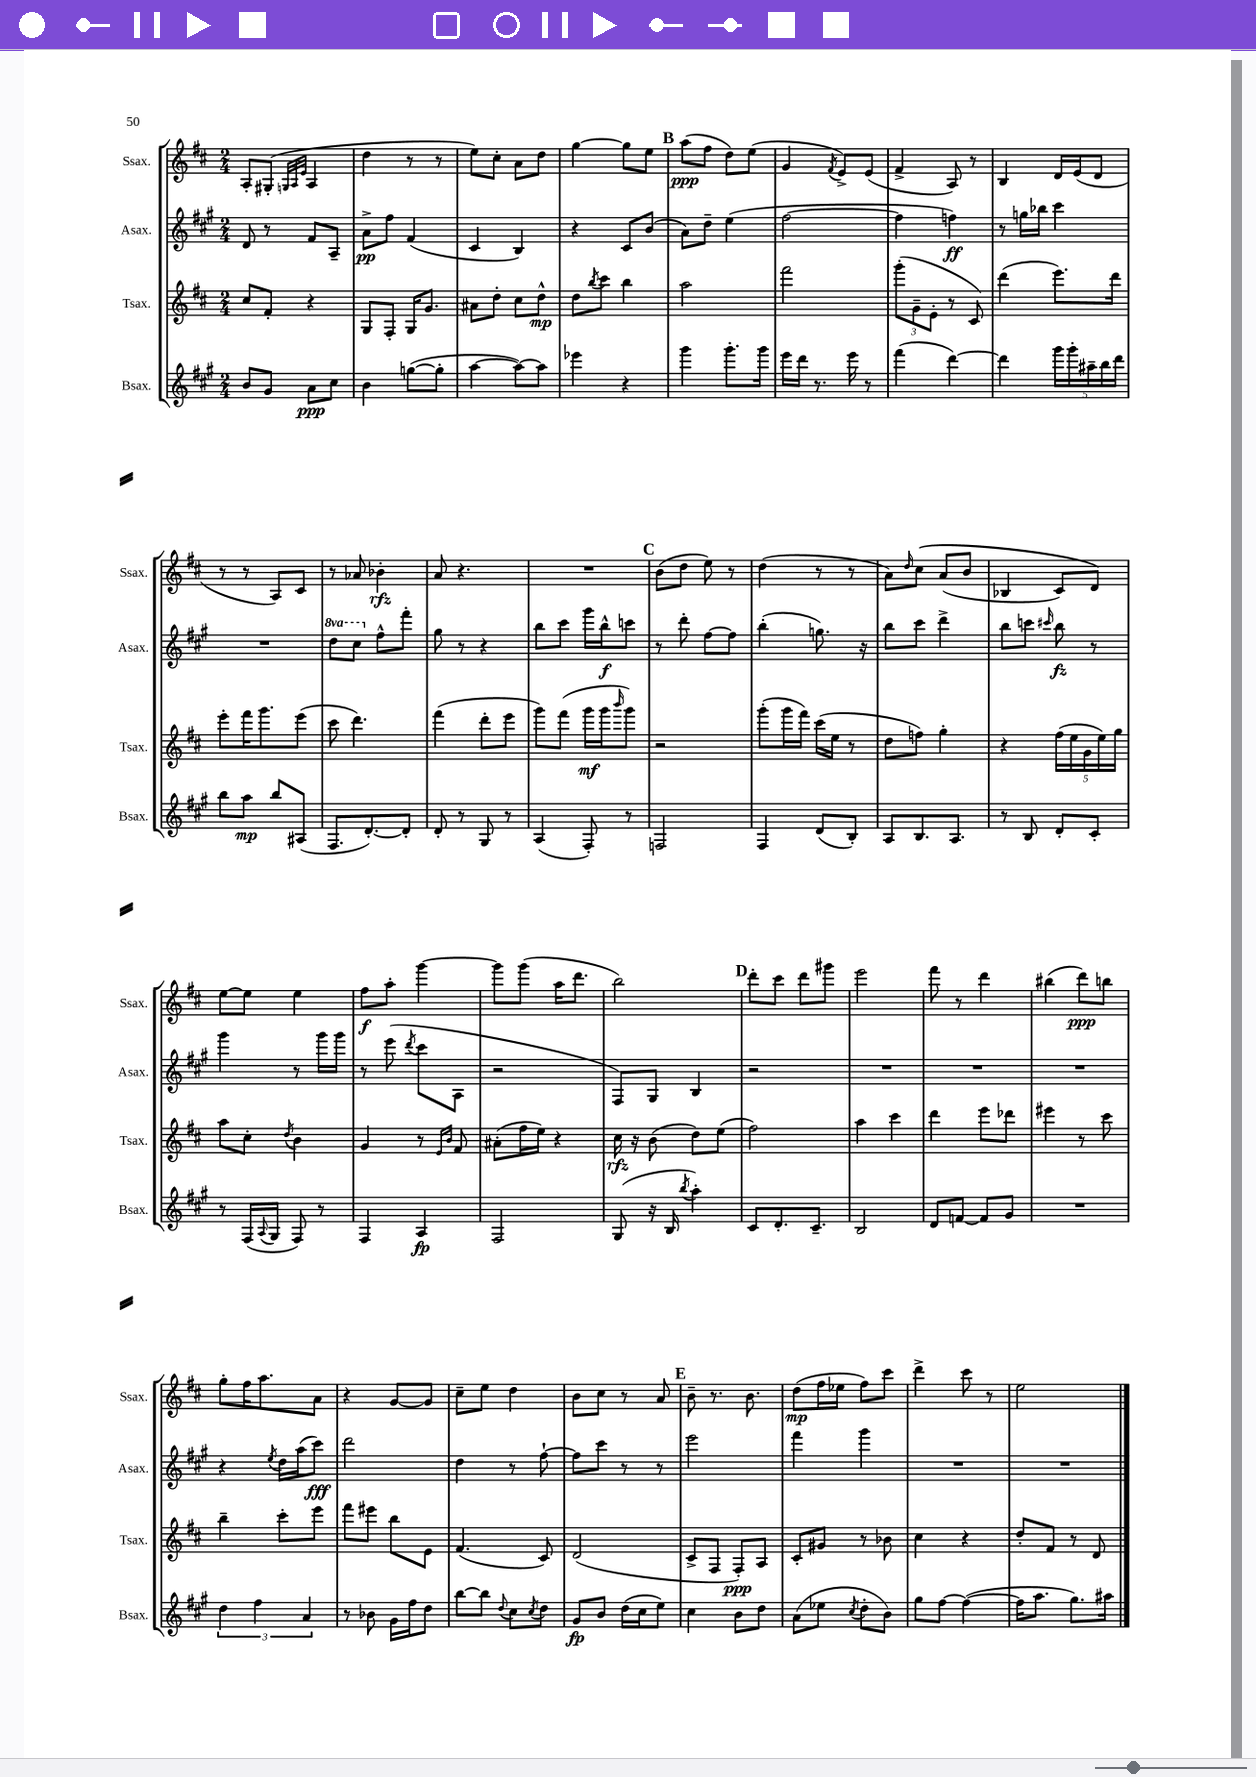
<<
\new StaffGroup <<
\new Staff = "s0" \with { instrumentName = "Ssax." shortInstrumentName = "Ssax." } {
    \clef treble \key d \major \numericTimeSignature \time 2/4
    a8-. gis8-.( \grace { g32 a32 e'32 } a4 |
    d''4 r8 r8 |
    e''8) cis''8-. a'8 d''8 |
    g''4~ g''8 e''8 |
    \mark \markup { \bold "B" } a''8\ppp( fis''8 d''8) e''8( |
    g'4 \acciaccatura { fis'8 } e'8->) e'8( |
    fis'4-> a8) r8 |
    b4 d'16 e'16( d'8 |
    r8 r8 a8) cis'8 |
    r8 aes'8 bes'4-.\rfz |
    a'8 r4. |
    R2 |
    \mark \markup { \bold "C" } b'8( d''8 e''8) r8 |
    d''4( r8 r8 |
    a'8) \grace { d''16 } cis''8\( a'8( b'8 |
    bes4 cis'8) d'8\) |
    e''8~ e''8 e''4 |
    fis''8\f a''8-. g'''4~ |
    g'''8 g'''8( a''16 d'''8. |
    b''2) |
    \mark \markup { \bold "D" } d'''8-. cis'''8 d'''8 gis'''8 |
    e'''2 |
    fis'''8 r8 d'''4 |
    bis''4( d'''8\ppp) b''8 |
    g''8-. fis''16 a''8. a'8 |
    r4 g'8~ g'8 |
    cis''8-- e''8 d''4 |
    b'8 cis''8 r8 a'8 |
    \mark \markup { \bold "E" } b'8-- r8. b'8. |
    d''8\mp( fis''16 ees''16 fis''8) cis'''8 |
    d'''4-> cis'''8 r8 |
    e''2 \bar "|." |
}
\new Staff = "s1" \with { instrumentName = "Asax." shortInstrumentName = "Asax." } {
    \clef treble \key a \major \numericTimeSignature \time 2/4 \set Staff.ottavationMarkups = #ottavation-simple-ordinals
    d'8 r8 fis'8 a8-- |
    a'8->\pp fis''8 fis'4( |
    cis'4 b4) |
    r4 cis'8 b'8( |
    \mark \markup { \bold "B" } a'8) d''8-- e''4( |
    fis''2~ |
    fis''4 f''4\ff) |
    r8 g''16 bes''16 cis'''4 |
    R2 |
    \ottava #1 d'''8 cis'''8 \ottava #0 fis''8-^ fis'''8-. |
    gis''8 r8 r4 |
    b''8 cis'''8 gis'''16 b''16-^\f c'''8 |
    \mark \markup { \bold "C" } r8 d'''8-. fis''8~ fis''8 |
    b''4-.( g''8.) r16 |
    b''8 cis'''8 d'''4-> |
    b''8 c'''8 \grace { cis'''16 } b''8\fz r8 |
    gis'''4 r8 gis'''16 gis'''16 |
    r8 e'''8( \acciaccatura { d'''8 } cis'''8 a8 |
    r2 |
    fis8) gis8 b4 |
    \mark \markup { \bold "D" } r2 |
    R2 |
    R2 |
    R2 |
    r4 \acciaccatura { e''8 } d''16 a''16( cis'''8\fff) |
    d'''2 |
    d''4 r8 fis''8~-! |
    fis''8 cis'''8 r8 r8 |
    \mark \markup { \bold "E" } e'''2 |
    fis'''4 gis'''4 |
    R2 |
    R2 \bar "|." |
}
\new Staff = "s2" \with { instrumentName = "Tsax." shortInstrumentName = "Tsax." } {
    \clef treble \key d \major \numericTimeSignature \time 2/4
    cis''8 fis'8-. r4 |
    g8 fis8-. g16 g'8. |
    ais'8 d''8-. cis''8 d''8-^\mp |
    d''8 \acciaccatura { b''8 } cis'''8 b''4 |
    \mark \markup { \bold "B" } a''2 |
    fis'''2 |
    \tuplet 3/2 { g'''8-.( g'8-- e'8-. } r8 cis'8) |
    d'''4( e'''8.) d'''16 |
    e'''8-. fis'''16 g'''8. e'''8( |
    cis'''8 d'''4.) |
    fis'''4( d'''8-. e'''8 |
    g'''8) fis'''8( g'''16\mf g'''16 \grace { b'''16 } g'''8) |
    \mark \markup { \bold "C" } r2 |
    g'''8-.( g'''16 fis'''16) cis'''16( e''16 r8 |
    d''8 f''8) g''4-. |
    r4 \tuplet 5/4 { fis''16( e''16 g'16 e''16) g''16 } |
    a''8 cis''8-. \acciaccatura { d''8 } b'4 |
    g'4 r8 \grace { e'16 b'16 } fis'8 |
    ais'8-.( fis''16 e''16) r4 |
    cis''16\rfz r16 b'8( d''8) e''8( |
    \mark \markup { \bold "D" } fis''2) |
    a''4 cis'''4 |
    d'''4 e'''8 des'''8 |
    eis'''4 r8 cis'''8 |
    b''4-- cis'''8-. e'''8 |
    fis'''8 eis'''8 b''8 e'8 |
    fis'4.( cis'8) |
    d'2( |
    \mark \markup { \bold "E" } cis'8-> fis8 fis8-.\ppp) a8 |
    cis'8-. gis'8 r8 bes'8 |
    cis''4 r4 |
    d''8-. fis'8 r8 d'8 \bar "|." |
}
\new Staff = "s3" \with { instrumentName = "Bsax." shortInstrumentName = "Bsax." } {
    \clef treble \key a \major \numericTimeSignature \time 2/4
    b'8 gis'8 a'8\ppp cis''8 |
    b'4 g''8~( g''8-. |
    a''4~ a''8~) a''8 |
    ees'''4 r4 |
    \mark \markup { \bold "B" } gis'''4 gis'''8.-. gis'''16 |
    e'''16 d'''16 r8. e'''16 r8 |
    fis'''4( d'''4~) |
    d'''4 \tuplet 5/4 { gis'''16 gis'''16-. ais''16-- b''16 d'''16 } |
    b''8 a''8\mp b''8 ais8( |
    fis8. d'8.~-.) d'8-. |
    d'8-. r8 gis8 r8 |
    a4( fis8-.) r8 |
    \mark \markup { \bold "C" } f2 |
    fis4 d'8( b8-.) |
    a8 b8. a8. |
    r8 b8 d'8-. cis'8-. |
    r8 fis16( \appoggiatura { a8 } gis16 fis8) r8 |
    fis4 a4\fp |
    fis2 |
    gis8( r16 b16 \acciaccatura { b''8 } a''4-.) |
    \mark \markup { \bold "D" } cis'8 d'8.-. cis'8.-- |
    b2 |
    d'8 f'8~ f'8 gis'8 |
    R2 |
    \tuplet 3/2 { d''4 fis''4 a'4 } |
    r8 bes'8 gis'16 fis''16 d''8 |
    b''8~ b''8 \appoggiatura { d''8 } cis''8 \acciaccatura { cis''8 } d''8 |
    gis'8\fp b'8 d''16( cis''16 e''8) |
    \mark \markup { \bold "E" } cis''4 b'8 d''8 |
    a'8( ees''8 \acciaccatura { cis''8 } d''8-. b'8) |
    gis''8 fis''8~ fis''4~( |
    fis''16 a''8. gis''8.) ais''16 \bar "|." |
}
>>
>>
\layout { \context { \Score \remove "Bar_number_engraver" } }
